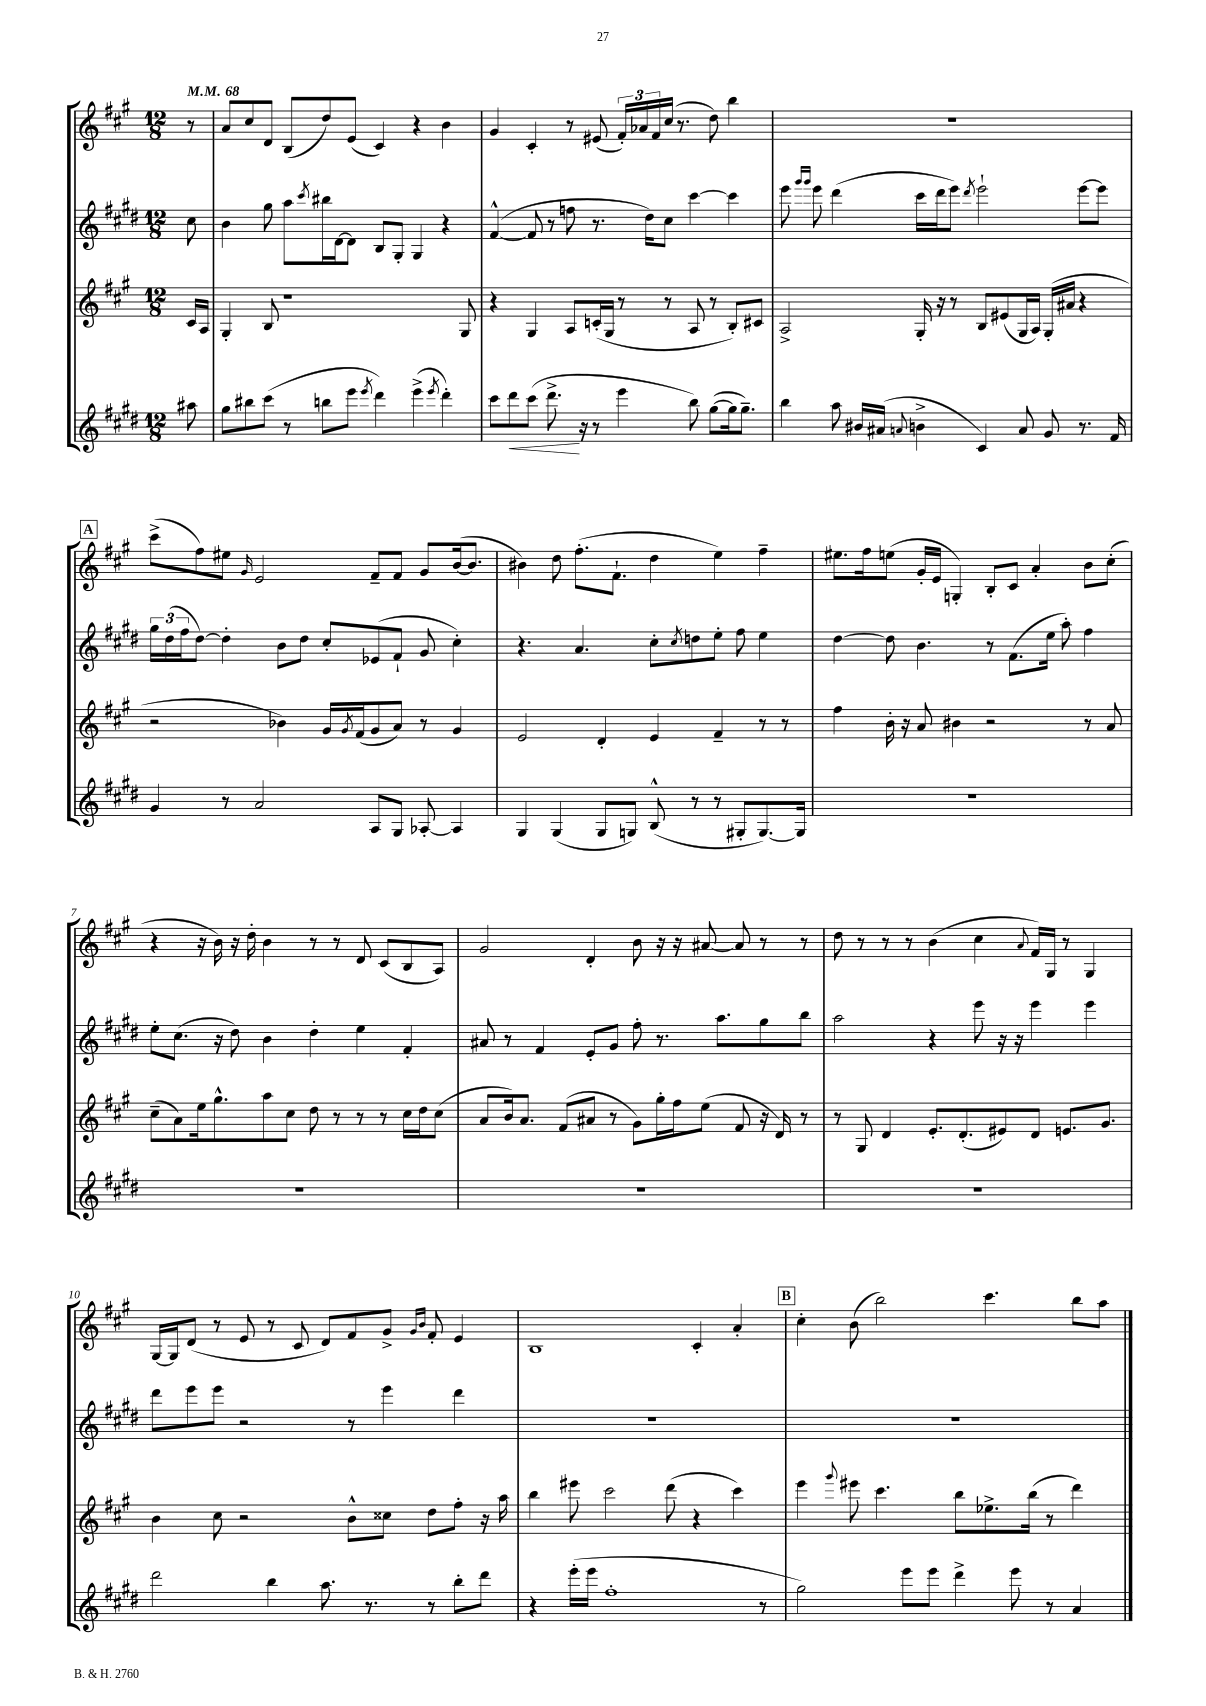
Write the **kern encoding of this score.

**kern	**kern	**kern	**kern
*staff4	*staff3	*staff2	*staff1
*clefG2	*clefG2	*clefG2	*clefG2
*k[f#c#g#d#]	*k[f#c#g#]	*k[f#c#g#d#]	*k[f#c#g#]
*M12/8	*M12/8	*M12/8	*M12/8
*MM68	*MM68	*MM68	*MM68
8aa#	16c#	8cc#	8r
.	16A	.	.
=	=	=	=
8gg#	4G#'	4b	8a
8bb#	.	.	8cc#
(8ccc#	8B	8gg#	8d
8r	1r	8aa	(8B
.	.	8qccc#	.
8bb	.	16bb#	8dd)
.	.	[16d#	.
8eee	.	8d#]	(8e
8qeee	.	.	.
4ddd#)	.	8B	4c#)
.	.	8G#'	.
(4eee^	.	4G#	4r
8qeee	.	.	.
4ddd#')	.	4r	4b
.	8G#	.	.
=	=	=	=
8ccc#	4r	([4f#^^	4g#
8ddd#	.	.	.
(8ccc#	4G#	8f#]	4c#'
8.ddd#^	.	8r	.
.	8A	8ff	8r
16r	.	.	.
8r	(16c'	8.r	(8e#
.	16G#	.	.
4eee	8r	.	24f#')
.	.	.	24a-
.	.	16dd#)	.
.	.	.	24f#
.	8r	8cc#	(16cc#
.	.	.	8.r
8bb)	8A	[4ccc#	.
([8gg#	8r	.	8dd)
16gg#]	8B')	4ccc#]	4bb
8.gg#~)	.	.	.
.	8c#	.	.
=	=	=	=
4bb	2A^	8eee	1.r
.	.	16qqggg#	.
.	.	16qqggg#	.
.	.	8eee	.
8aa	.	(4ddd#	.
16b#	.	.	.
(16a#	.	.	.
8qqa	.	.	.
4b^	16G#'	16ccc#	.
.	16r	16ddd#	.
.	8r	8eee)	.
.	.	8qddd#	.
4c#)	8B	2eee`	.
.	(8e#	.	.
8a	16G#	.	.
.	16A)	.	.
8g#	(16G#'	.	.
.	16a#	.	.
8.r	4r	[8eee	.
.	.	8eee]	.
16f#	.	.	.
=	=	=	=
4g#	2r	24gg#	(8ccc#^
.	.	(24dd#	.
.	.	24ff#	.
.	.	[8dd#)	8ff#)
8r	.	4dd#']	8ee#
.	.	.	16qqg#
2a	.	.	2e
.	4b-)	8b	.
.	.	8dd#	.
.	16g#	8cc#'	.
.	8qg#	.	.
.	(16f#	.	.
8A	8g#	(8e-	8f#~
8G#	8a)	8f#`	8f#
[8A-'	8r	8g#	8g#
4A-]	4g#	4cc#')	([16b
.	.	.	8.b]
=	=	=	=
4G#	2e	4.r	4b#)
(4G#	.	.	8dd
.	.	4.a	(8.ff#'
8G#	4d'	.	.
.	.	.	8.f#`
8G)	.	.	.
(8B^^	4e	8cc#'	4dd
.	.	8qcc#	.
8r	.	8dd	.
8r	4f#~	8ee'	4ee)
8G#'	.	8ff#	.
[8.G#)	8r	4ee	4ff#~
.	8r	.	.
16G#]	.	.	.
=	=	=	=
1.r	4ff#	[4dd#	8.ee#
.	.	.	16ff#
.	16b'	8dd#]	(8ee
.	16r	.	.
.	8a	4.b	16g#'
.	.	.	16e
.	4b#	.	4G')
.	2r	8r	8B'
.	.	(8.f#	8c#
.	.	.	4a'
.	.	16ee	.
.	.	8aa')	.
.	8r	4ff#	8b
.	8a	.	(8cc#'
=	=	=	=
1.r	(8cc#~	8ee'	4r
.	8a)	(8.cc#	.
.	16ee	.	16r
.	8.gg#^^	16r	16b)
.	.	8dd#)	16r
.	.	.	16dd'
.	8aa	4b	4b
.	8cc#	.	.
.	8dd	4dd#'	8r
.	8r	.	8r
.	8r	4ee	8d
.	8r	.	(8c#
.	16cc#	4f#'	8B
.	16dd	.	.
.	(8cc#	.	8A)
=	=	=	=
1.r	8a	8a#	2g#
.	16b)	8r	.
.	8.a	.	.
.	.	4f#	.
.	(8f#	.	.
.	8a#	8e'	4d'
.	8r	8g#	.
.	8g#)	8ff#'	8b
.	16gg#'	8.r	16r
.	16ff#	.	16r
.	(8ee	.	[8a#
.	.	8.aa	.
.	8f#	.	8a#]
.	16r	8gg#	8r
.	16d)	.	.
.	8r	8bb	8r
=	=	=	=
1.r	8r	2aa	8dd
.	8G#	.	8r
.	4d	.	8r
.	.	.	8r
.	8.e'	4r	(4b
.	(8.d'	.	.
.	.	8eee	4cc#
.	8e#)	16r	.
.	.	16r	.
.	.	.	8qqa
.	8d	4eee	16f#)
.	.	.	16G#
.	8.e	.	8r
.	.	4eee	4G#
.	8.g#	.	.
=	=	=	=
2ddd#	4b	8ddd#	[16G#
.	.	.	16G#]
.	.	8eee	(8d
.	8cc#	8eee	8r
.	2r	2r	8e
4bb	.	.	8r
.	.	.	8c#
8.aa	.	.	8d)
.	8b^^	8r	8f#
8.r	.	.	.
.	8cc##	4eee	8g#^
.	.	.	16qqg#
.	.	.	16qqb
8r	8dd	.	8f#'
8bb'	8ff#'	4ddd#	4e
8ddd#	16r	.	.
.	16aa	.	.
=	=	=	=
4r	4bb	1.r	1B
(16eee'	8eee#	.	.
16eee	.	.	.
1ff#'	2ccc#	.	.
.	(8ddd	.	.
.	4r	.	4c#'
.	4ccc#)	.	4a'
8r	.	.	.
=	=	=	=
2gg#)	4eee	1.r	4cc#'
.	8qqggg#	.	.
.	8eee#	.	(8b
.	4.ccc#	.	2bb)
8eee	.	.	.
8eee	.	.	.
4ddd#^	8bb	.	.
.	8.ee-^	.	4.ccc#
8eee	.	.	.
.	(16bb	.	.
8r	8r	.	.
4a	4ddd)	.	8bb
.	.	.	8aa
==	==	==	==
*-	*-	*-	*-
